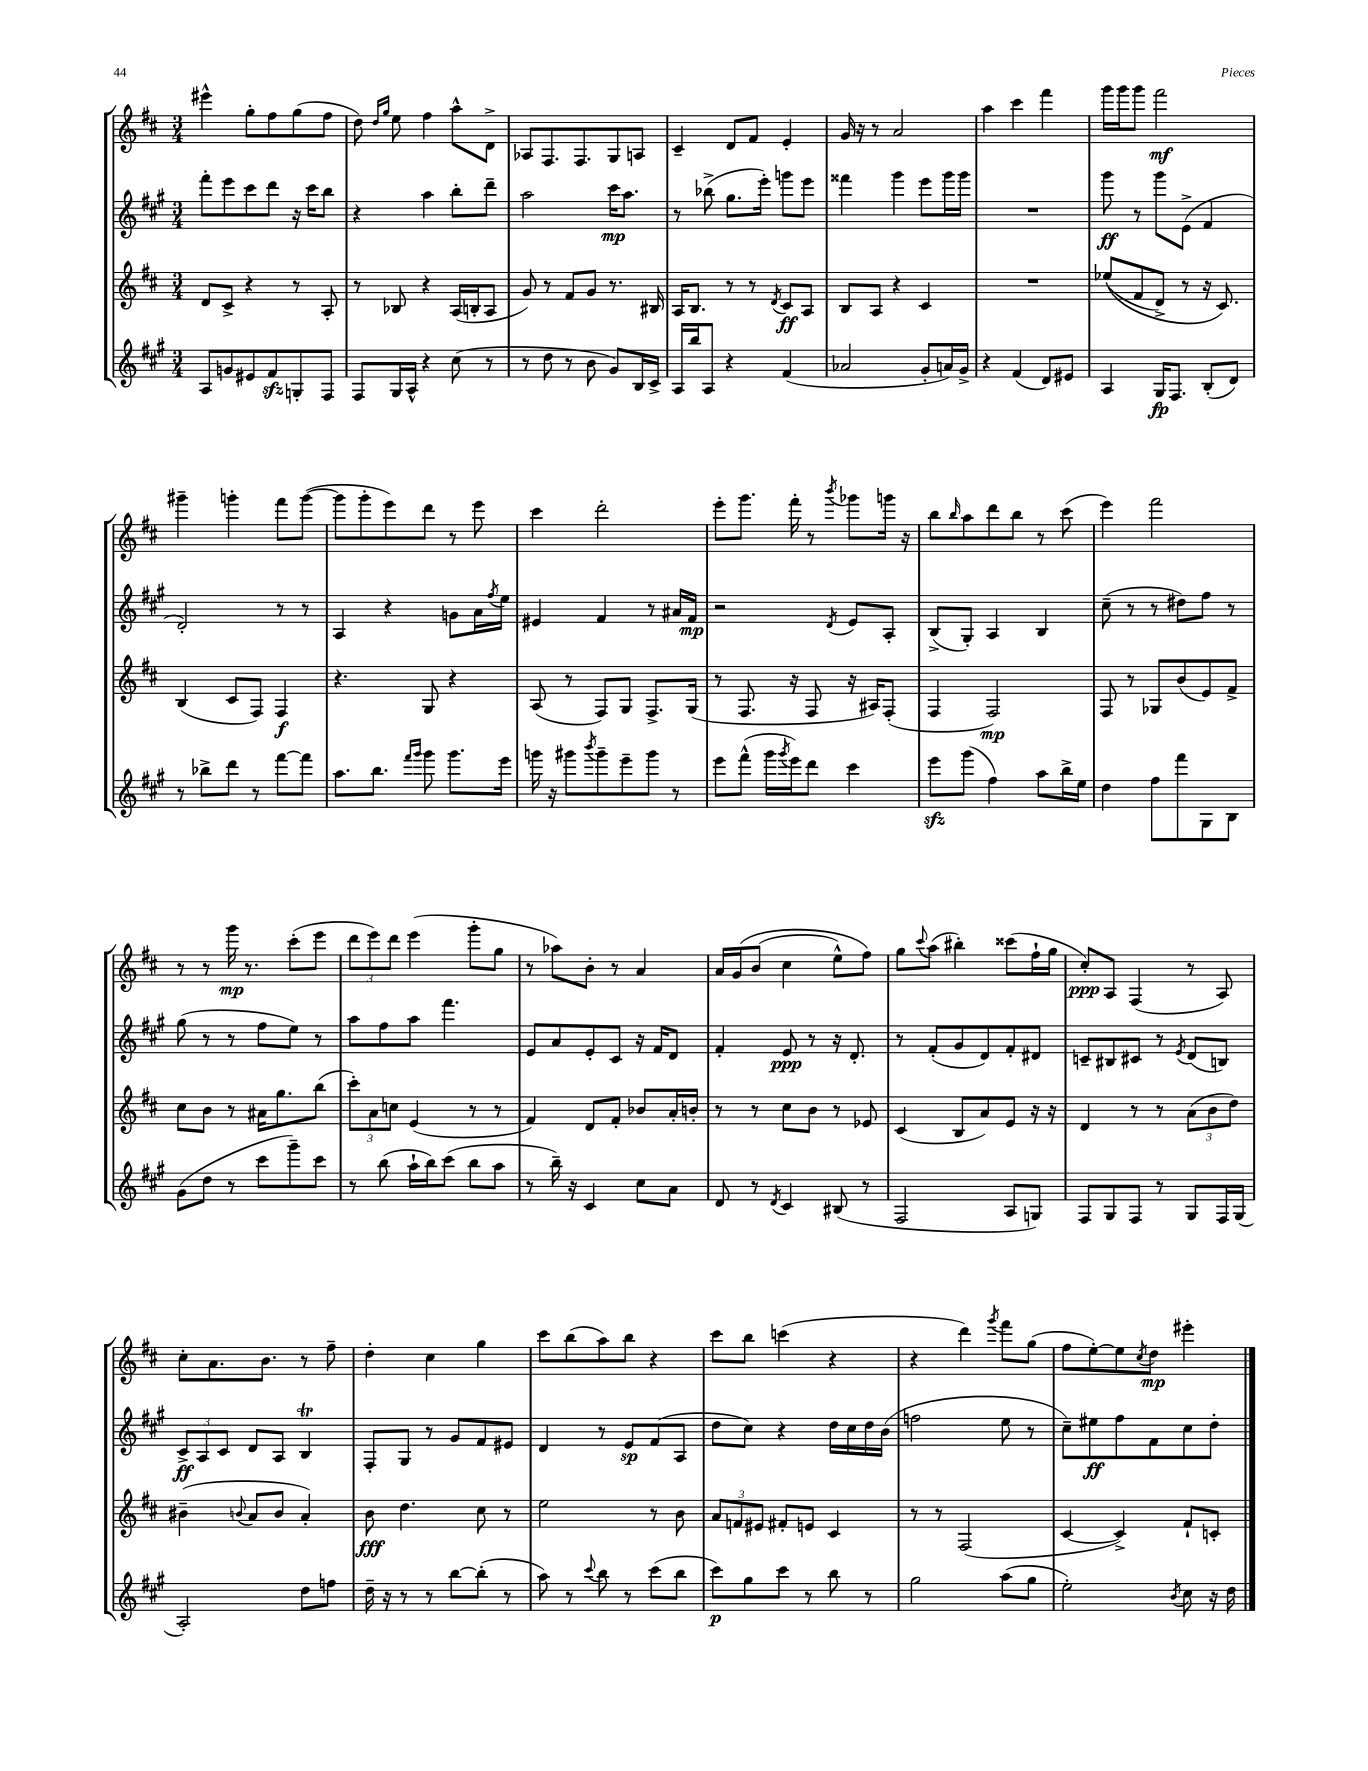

**kern	**kern	**kern	**kern
*staff4	*staff3	*staff2	*staff1
*clefG2	*clefG2	*clefG2	*clefG2
*k[f#c#g#]	*k[f#c#]	*k[f#c#g#]	*k[f#c#]
*M3/4	*M3/4	*M3/4	*M3/4
8A/L	8d/L	8fff#'\L	4eee#^^\
8g/	8c#^/J	8eee\	.
8e#/	4r	8ccc#\	8gg'\L
8f#/	.	8ddd\J	8ff#\
8G'/	8r	16r	(8gg\
.	.	16ccc#\LK	.
8F#/J	8A'/	8bb\J	8ff#\J
=	=	=	=
8F#/L	8r	4r	8dd\)
.	.	.	16qqdd/LL
.	.	.	16qqgg/JJ
16G#/L	8B-/	.	8ee\
16A^^/JJ	.	.	.
4r	4r	4aa\	4ff#\
(8cc#\	(16A/LL	8bb'\L	8aa^^\L
.	16B'/J	.	.
8r	8A/J	8ddd~\J	8d^\J
=	=	=	=
8r	8g/)	2aa\	8A-/L
8dd\	8r	.	8.F#/
8r	8f#/L	.	.
.	.	.	8.F#/
8b\	8g/J	.	.
8g#/L)	8.r	16ccc#\LK	8G/
.	.	8.aa\J	.
16B/L	.	.	8A/J
16c#^/JJ	16B#/	.	.
=	=	=	=
16A/LL	16A/LK	8r	4c#~/
16bb/J	8.B/J	.	.
8A/J	.	(8bb-^\	.
4r	8r	8.gg#\L	8d/L
.	8r	.	8f#/J
.	.	16eee'\Jk)	.
.	8qd/	.	.
(4f#/	8c#/L	8ggg\L	4e'/
.	8A/J	8eee\J	.
=	=	=	=
2a-/	8B/L	4fff##\	16g/
.	.	.	16r
.	8A/J	.	8r
.	4r	4ggg#\	2a/
8g#'/L	4c#/	8eee\L	.
16a/L)	.	16ggg#\L	.
16g#^/JJ	.	16ggg#\JJ	.
=	=	=	=
4r	2.r	2.r	4aa\
(4f#/	.	.	4ccc#\
8d/L)	.	.	4fff#\
8e#/J	.	.	.
=	=	=	=
4A/	&((8ee-/L	8ggg#\	16ggg\LL
.	.	.	16ggg\J
.	8f#/	8r	8ggg\J
16G#/LK	8d^/J)	8ggg#\L	2fff#\
8.F#/J	.	.	.
.	8r	(8e^\J	.
(8B'/L	16r	4f#/	.
.	8.c#/&)	.	.
8d/J)	.	.	.
=	=	=	=
8r	(4B/	2d'/)	4ggg#~\
8bb-^\L	.	.	.
8ddd\J	8c#/L	.	4ggg'\
8r	8F#/J)	.	.
[8fff#\L	4F#/	8r	8fff#\L
8fff#\]J	.	8r	([8ggg\J
=	=	=	=
8.aa\L	4.r	4A/	8ggg\]L
.	.	.	8ggg'\
8.bb\J	.	.	.
.	.	4r	8eee\)
16qqfff#/LL	.	.	.
16qqggg#/JJ	.	.	.
8ggg#\	8G/	.	8ddd\J
8.ggg#\L	4r	8g\L	8r
.	.	16a\L	8eee\
.	.	8qff#/	.
16eee\Jk	.	16ee\JJ	.
=	=	=	=
16ggg\	(8A/	4e#/	4ccc#\
16r	.	.	.
8ggg#\L	8r	.	.
8qbbb/	.	.	.
8ggg#~\	8F#/L)	4f#/	2ddd'\
8eee~\	8G/J	.	.
8ggg#\J	8.F#^/L	8r	.
8r	.	16a#/LL	.
.	(16G/Jk	16f#/JJ	.
=	=	=	=
8eee\L	8r	2r	8eee'\L
(8fff#^^\J	8.F#/	.	8.ggg\J
16ggg#\LL	.	.	.
8qggg#/	.	.	.
16eee\J)	16r	.	16fff#'\
8ddd\J	8F#/	.	8r
.	.	8qd/	8qbbb/
4ccc#\	16r	8e/L	8ggg-\L
.	16A#/LK)	.	.
.	(8F#'/J	8A'/J	16ggg\Jk
.	.	.	16r
=	=	=	=
8eee\L	4F#/	(8B^/L	8bb\L
.	.	.	16qqbb/
(8ggg#\J	.	8G#'/J)	8aa\
4ff#\)	2F#/)	4A/	8ddd\
.	.	.	8bb\J
8aa\L	.	4B/	8r
16bb^\L	.	.	(8ccc#\
16ee\JJ	.	.	.
=	=	=	=
4dd\	8F#/	(8cc#~\	4eee\)
.	8r	8r	.
8ff#\L	8G-/L	8r	2fff#\
8fff#\	(8b/	8dd#\L)	.
8G#\	8e/)	8ff#\J	.
8B\J	8f#^/J	8r	.
=	=	=	=
(8g#\L	8cc#\L	(8gg#\	8r
8dd\J	8b\J	8r	8r
8r	8r	8r	16ggg\
.	.	.	8.r
8ccc#\L	16a#\LK	8ff#\L	.
.	8.gg\	.	.
8ggg#~\)	.	8ee\J)	(8ccc#'\L
8ccc#\J	(8bb\J	8r	8eee\J
=	=	=	=
8r	12ccc#'\L)	8aa\L	12ddd\L
.	12a\	.	12eee\)
(8bb\	.	8ff#\	.
.	12cc\J	.	12ddd\J
16aa`\LL	(4e/	8aa\J	(4eee\
16bb\J)	.	.	.
(8ccc#\J	.	4.fff#\	.
8bb\L	8r	.	8ggg'\L
8aa\J	8r	.	8gg\J
=	=	=	=
8r	4f#/)	8e/L	8r
16bb~\)	.	8a/	8aa-\L)
16r	.	.	.
4c#/	8d/L	8e'/	8b'\J
.	8f#'/J	8c#/J	8r
8cc#\L	8b-/L	16r	4a/
.	.	16f#/LK	.
8a\J	16a'/L	8d/J	.
.	16b'/JJ	.	.
=	=	=	=
8d/	8r	4f#'/	16a/LL
.	.	.	&(16g/J
8r	8r	.	(8b/J
8qd/	.	.	.
4c#/	8cc#\L	8e/	4cc#\
.	8b\J	8r	.
(8B#/	8r	16r	8ee^^\L)
.	.	8.d'/	.
8r	8e-/	.	8ff#\J&)
=	=	=	=
2F#/	(4c#/	8r	8gg\L
.	.	.	8qqccc#/
.	.	(8f#'/L	(8aa\J
.	8B/L	8g#/	4bb#'\)
.	8a/)	8d/)	.
8A/L	8e/J	8f#'/	(8ccc##\L
8G/J)	16r	8d#/J	16ff#`\L
.	16r	.	16gg\JJ
=	=	=	=
8F#/L	4d/	8c~/L	8cc#'/L)
8G#/	.	8B#/	8A/J
8F#/J	8r	8c#/J	(4F#/
8r	8r	8r	.
.	.	8qe/	.
8G#/L	(12a\L	(8d/L	8r
.	12b\	.	.
16F#/L	.	8B/J)	8A/)
.	12dd\J)	.	.
(16G#/JJ	.	.	.
=	=	=	=
2A'/)	(4b#~\	12c#^/L	8cc#'\L
.	.	12A/	.
.	.	.	8.a\
.	.	12c#/J	.
.	8qqb/	.	.
.	8a/L	8d/L	.
.	.	.	8.b\J
.	8b/J	8A/J	.
8dd\L	4a'/)	4B/	8r
8ff\J	.	.	8ff#~\
=	=	=	=
16dd~\	8b\	8F#'/L	4dd'\
16r	.	.	.
8r	4.dd\	8G#/J	.
8r	.	8r	4cc#\
[8bb\L	.	8g#/L	.
(8bb'\]J	8cc#\	8f#/	4gg\
8r	8r	8e#/J	.
=	=	=	=
8aa\)	2ee\	4d/	8ccc#\L
8r	.	.	(8bb\
8qqccc#/	.	.	.
8bb\	.	8r	8aa\)
8r	.	8e/L	8bb\J
(8ccc#\L	8r	(8f#/	4r
8bb\J	8b\	8A/J	.
=	=	=	=
8ccc#\L)	12a/L	8dd\L	8ccc#\L
.	12f/	.	.
8gg#\	.	8cc#\J)	8bb\J
.	12e#/J	.	.
8ccc#\J	8f#'/L	4r	(4ccc\
8r	8e/J	.	.
8bb\	4c#/	16dd\LL	4r
.	.	16cc#\	.
8r	.	16dd\	.
.	.	(16b\JJ	.
=	=	=	=
2gg#\	8r	2ff\	4r
.	8r	.	.
.	(2F#/	.	4ddd\)
.	.	.	8qggg/
(8aa\L	.	8ee\	8fff#\L
8gg#\J	.	8r	(8gg\J
=	=	=	=
2ee'\)	[4c#/	8cc#~\L)	8ff#\L
.	.	8ee#\	[8ee'\)
.	4c#^/])	8ff#\	8ee\]
.	.	.	8qcc#/
.	.	8f#\	8dd\J
8qb/	.	.	.
8cc#\	8f#`/L	8cc#\	4eee#'\
16r	8c'/J	8dd'\J	.
16dd\	.	.	.
==	==	==	==
*-	*-	*-	*-
